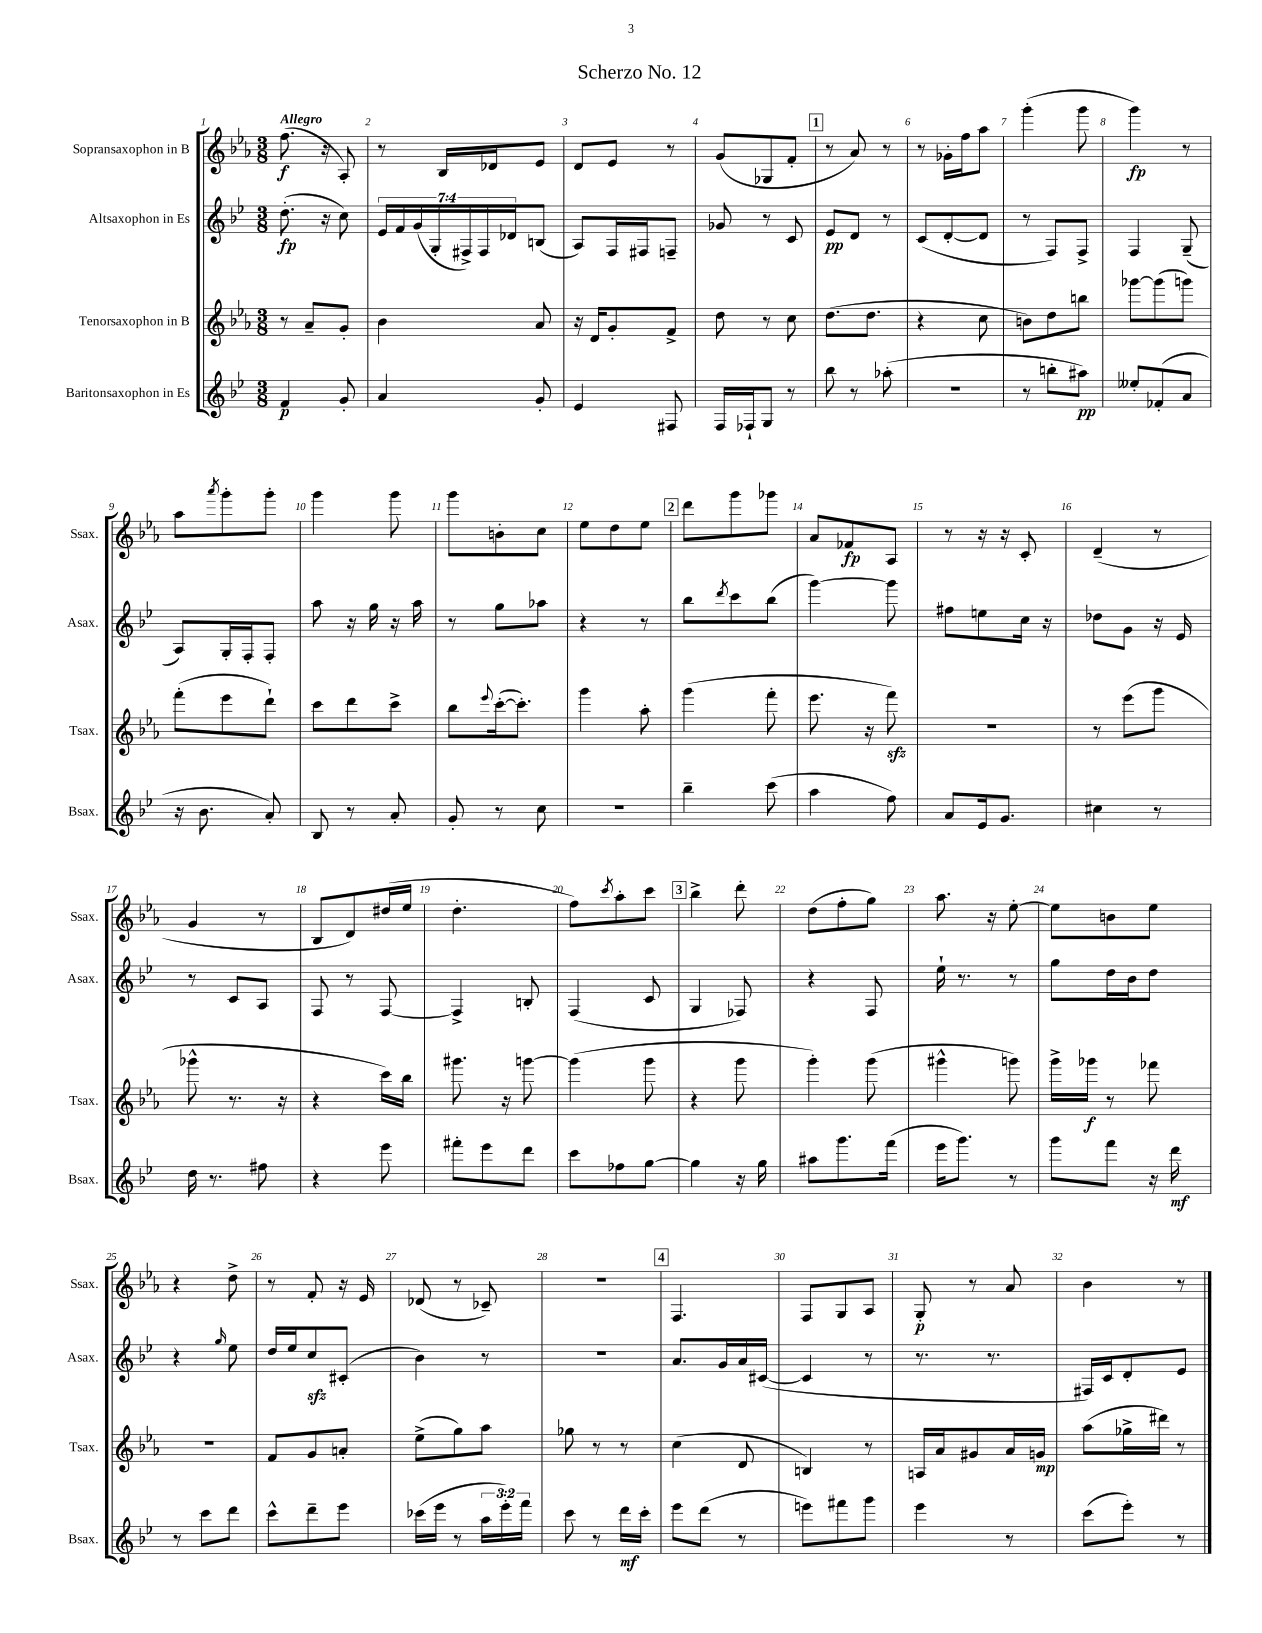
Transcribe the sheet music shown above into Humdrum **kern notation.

**kern	**kern	**kern	**kern
*staff4	*staff3	*staff2	*staff1
*clefG2	*clefG2	*clefG2	*clefG2
*k[b-e-]	*k[b-e-a-]	*k[b-e-]	*k[b-e-a-]
*M3/8	*M3/8	*M3/8	*M3/8
4f	8r	(8.dd'	(8.ff
.	8a-~	.	.
.	.	16r	16r
8g'	8g'	8cc)	8A-')
=	=	=	=
4a	4b-	28e-	8r
.	.	28f	.
.	.	(28g	.
.	.	28G'	.
.	.	.	16B-
.	.	28F#^)	.
.	.	28F#	.
.	.	.	16d-
.	.	28d-	.
8g'	8a-	(8B	8e-
=	=	=	=
4e-	16r	8A)	8d
.	16d	.	.
.	8g'	16F	8e-
.	.	16F#	.
8F#	8f^	8F~	8r
=	=	=	=
16F	8dd	8g-	(8g
16F-`	.	.	.
8G	8r	8r	8G-
8r	8cc	8c	8f'
=	=	=	=
8bb-	(8.dd	8e-	8r
8r	.	8d	8a-)
.	8.dd	.	.
(8aa-'	.	8r	8r
=	=	=	=
4.r	4r	(8c	8r
.	.	[8d'	16g-'
.	.	.	16ff
.	8cc	8d]	8aa-
=	=	=	=
8r	8b)	8r	(4ggg'
8bb'	8dd	8F)	.
8aa#)	8bb	8F^	8ggg
=	=	=	=
8ee--'	[8ggg-	4F	4ggg)
(8f-'	(8ggg-]	.	.
8a	8ggg)	(8G~	8r
=	=	=	=
16r	(8fff'	8A)	8aa-
8.b-	.	.	.
.	.	.	8qaaa-
.	8eee-	16G'	8ggg'
.	.	16F'	.
8a')	8ddd`)	8F'	8ggg'
=	=	=	=
8B-	8ccc	8aa	4ggg
8r	8ddd	16r	.
.	.	16gg	.
8a'	8ccc^	16r	8ggg
.	.	16aa	.
=	=	=	=
8g'	8bb-	8r	8ggg
.	8qqeee-	.	.
8r	([16ccc'	8gg	8b'
.	8.ccc'])	.	.
8cc	.	8aa-	8cc
=	=	=	=
4.r	4ggg	4r	8ee-
.	.	.	8dd
.	8aa-'	8r	8ee-
=	=	=	=
4bb-~	(4ggg	8bb-	8ddd
.	.	8qddd	.
.	.	8ccc	8ggg
(8ccc	8fff'	(8bb-	8ggg-
=	=	=	=
4aa	8.eee-	[4ggg)	8a-
.	.	.	8f-
.	16r	.	.
8ff)	8fff)	8ggg]	8A-
=	=	=	=
8a	4.r	8ff#	8r
16e-	.	8ee	16r
8.g	.	.	16r
.	.	16cc	8c'
.	.	16r	.
=	=	=	=
4cc#	8r	8dd-	(4d~
.	(8eee-	8g	.
8r	8ggg	16r	8r
.	.	16e-	.
=	=	=	=
16dd	8ggg-^^	8r	4g
8.r	.	.	.
.	8.r	8c	.
8ff#	.	8A	8r
.	16r	.	.
=	=	=	=
4r	4r	8F	8B-
.	.	8r	8d)
8eee-	16ccc)	[8F	(16dd#
.	16bb-	.	16ee-
=	=	=	=
8fff#'	8.ggg#	4F^]	4.dd'
8eee-	.	.	.
.	16r	.	.
8ddd	[8ggg	8B'	.
=	=	=	=
8ccc	(4ggg]	(4F	8ff)
.	.	.	8qccc
8ff-	.	.	8aa-'
[8gg	8ggg	8c	8ccc
=	=	=	=
4gg]	4r	4G	4bb-^
16r	8ggg	8F-)	8ddd'
16gg	.	.	.
=	=	=	=
8aa#	4ggg')	4r	(8dd
8.ggg	.	.	8ff'
.	(8ggg	8F	8gg)
(16fff	.	.	.
=	=	=	=
16eee-	4ggg#^^	16ee-`	8.aa-
8.ggg)	.	8.r	.
.	.	.	16r
8r	8ggg)	8r	[8ee-'
=	=	=	=
8ggg	16ggg^	8gg	8ee-]
.	16ggg-	.	.
8fff	8r	16dd	8b
.	.	16b-	.
16r	8fff-	8dd	8ee-
16ddd	.	.	.
=	=	=	=
8r	4.r	4r	4r
8ccc	.	.	.
.	.	16qqgg	.
8ddd	.	8ee-	8dd^
=	=	=	=
8ccc^^	8f	16dd	8r
.	.	16ee-	.
8ddd~	8g	8cc	8f'
8eee-	8a'	(8c#'	16r
.	.	.	16e-
=	=	=	=
(16ccc-	(8ee-^	4b-)	(8d-
16eee-	.	.	.
8r	8gg)	.	8r
24aa	8aa-	8r	8c-~)
24eee-')	.	.	.
24fff	.	.	.
=	=	=	=
8ccc	8gg-	4.r	4.r
8r	8r	.	.
16ddd	8r	.	.
16ccc'	.	.	.
=	=	=	=
8eee-	(4cc	8.a	4.F
(8ddd	.	.	.
.	.	16g	.
8r	8d	16a	.
.	.	([16c#	.
=	=	=	=
8eee)	4B)	4c#]	8F
8fff#	.	.	8G
8ggg	8r	8r	8A-
=	=	=	=
4eee-	16A	8.r	8G'
.	16a-	.	.
.	8g#	.	8r
.	.	8.r	.
8r	16a-	.	8a-
.	16g	.	.
=	=	=	=
(8ccc	(8aa-	16F#)	4b-
.	.	16c	.
8eee-')	16gg-^	8d'	.
.	16ddd#)	.	.
8r	8r	8e-	8r
==	==	==	==
*-	*-	*-	*-
